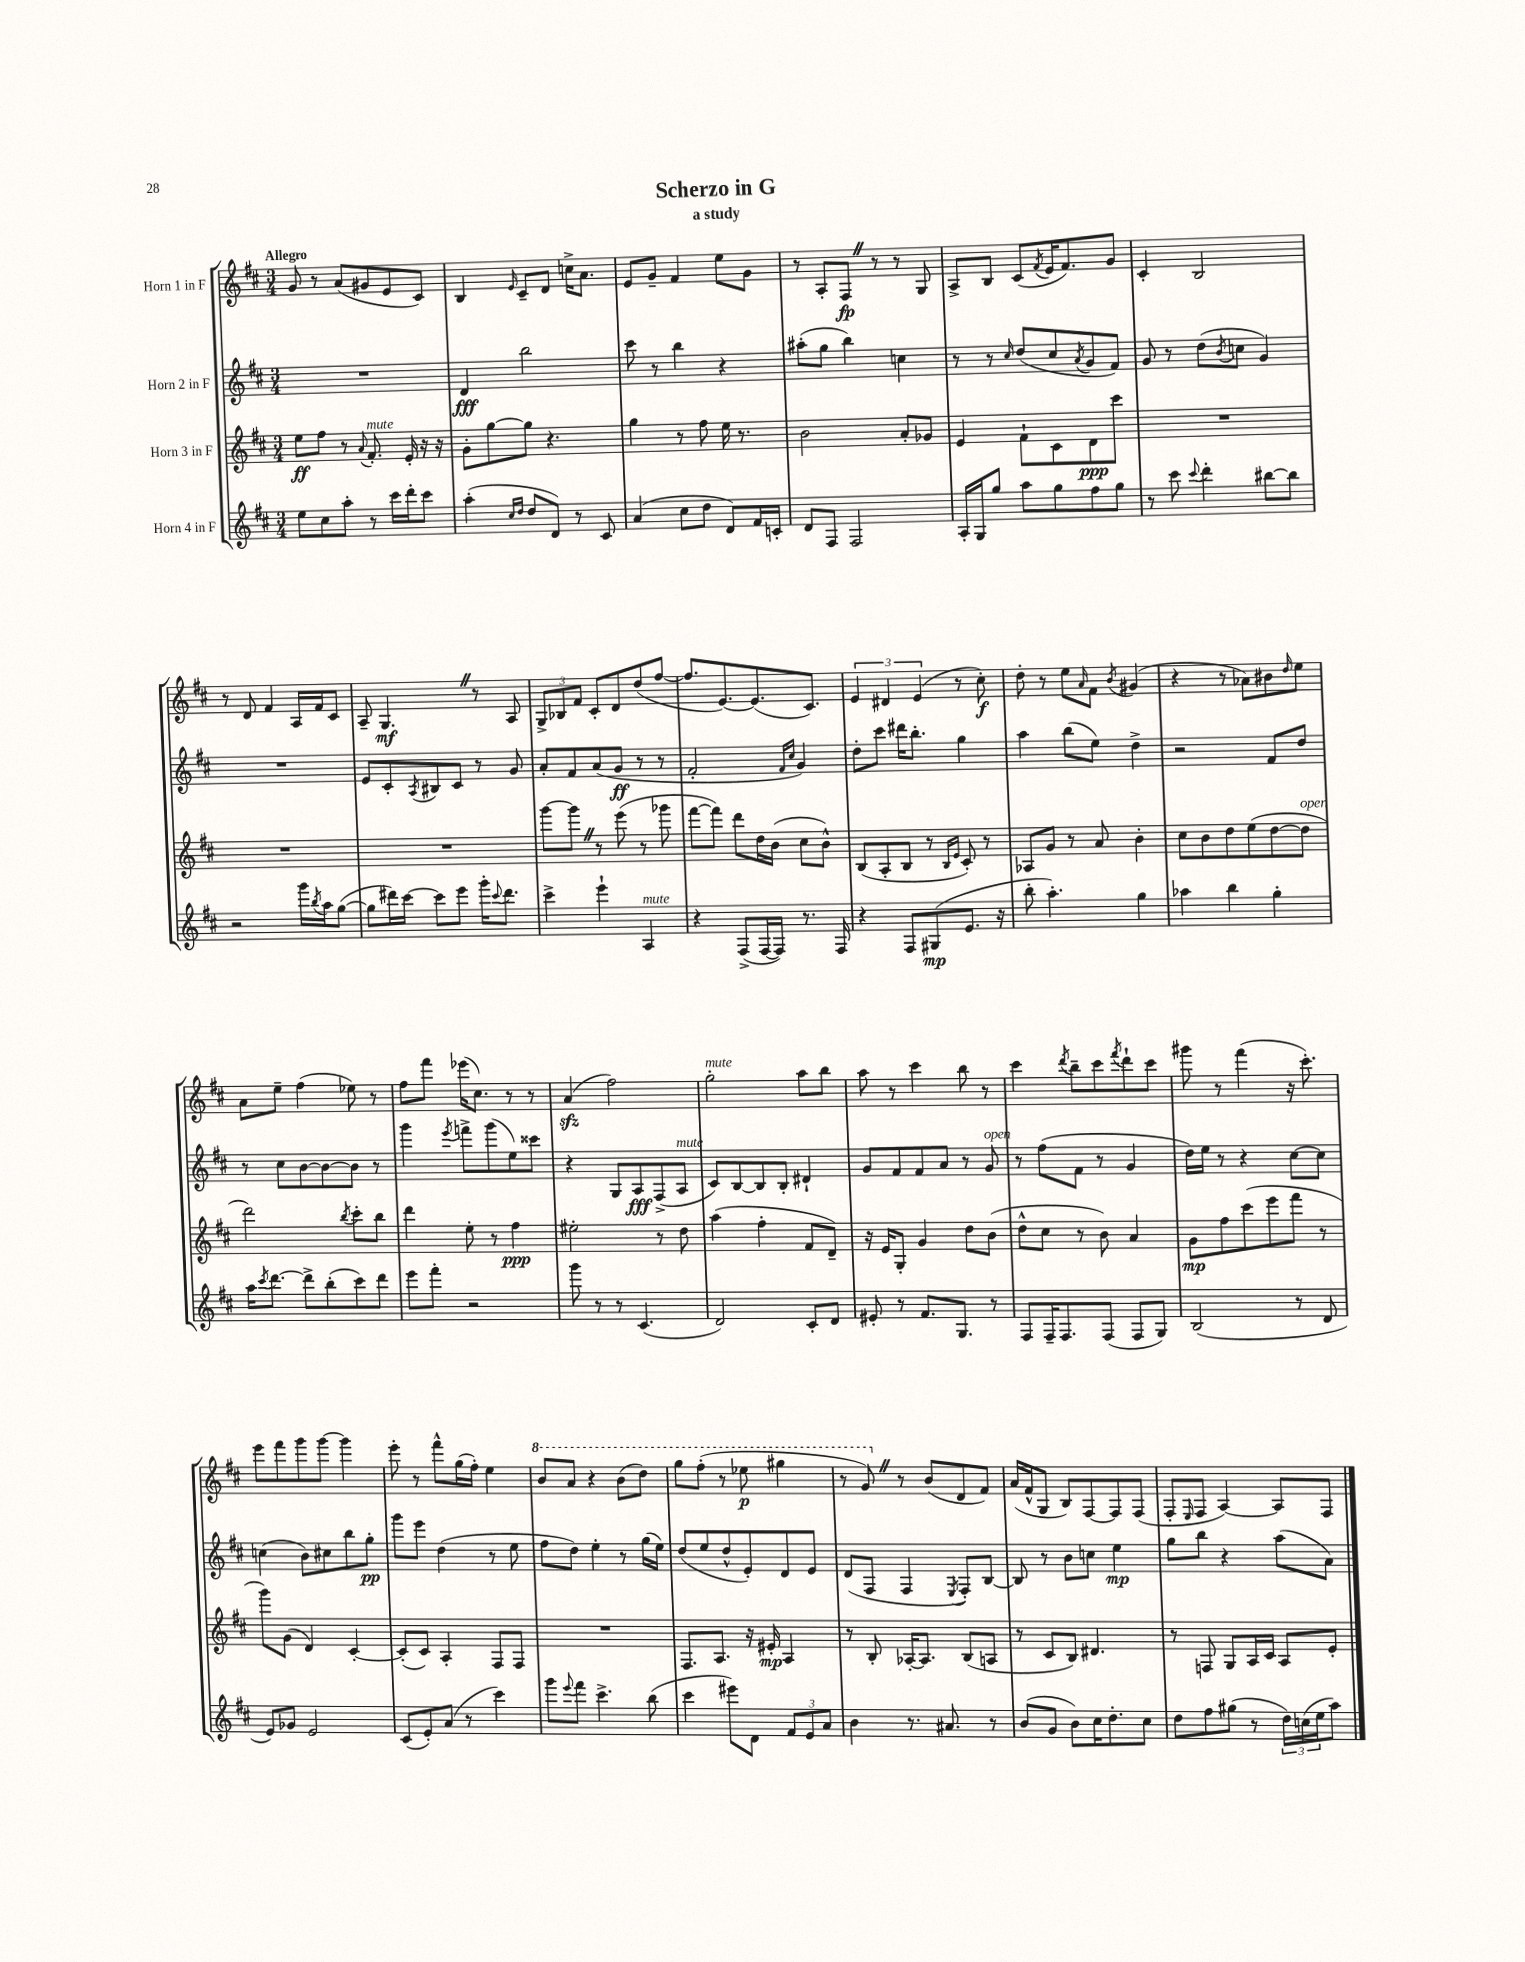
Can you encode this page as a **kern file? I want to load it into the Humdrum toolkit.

**kern	**dynam	**kern	**dynam	**kern	**dynam	**kern	**dynam
*part4	*part4	*part3	*part3	*part2	*part2	*part1	*part1
*staff4	*staff4	*staff3	*staff3	*staff2	*staff2	*staff1	*staff1
*I"Horn 4 in F	*	*I"Horn 3 in F	*	*I"Horn 2 in F	*	*I"Horn 1 in F	*
*clefG2	*	*clefG2	*	*clefG2	*	*clefG2	*
*k[f#c#]	*	*k[f#c#]	*	*k[f#c#]	*	*k[f#c#]	*
*M3/4	*	*M3/4	*	*M3/4	*	*M3/4	*
=1	=1	=1	=1	=1	=1	=1	=1
!	!	!	!	!	!	!LO:TX:a:B:t=Allegro	!
8ee\L	.	8ee\L	ff	2.r	.	8g/	.
8cc#\	.	8ff#\J	.	.	.	8r	.
8aa'\J	.	8r	.	.	.	(8a/L	.
.	.	8qqa/	.	.	.	.	.
!	!	!LO:TX:a:i:t=mute	!	!	!	!	!
8r	.	8.f#'/	.	.	.	8g#X/	.
16ccc#\LL	.	.	.	.	.	8e/	.
16ddd'\J	.	16e'/	.	.	.	.	.
8ccc#\J	.	16r	.	.	.	8c#/J)	.
.	.	16r	.	.	.	.	.
=2	=2	=2	=2	=2	=2	=2	=2
(4aa'\	.	8g'\L	.	4d/	fff	4B/	.
.	.	[8gg\	.	.	.	.	.
16qqcc#/LL	.	.	.	.	.	.	.
16qqdd/JJ	.	.	.	.	.	16qqe/	.
8dd/L	.	8gg\J]	.	2bb\	.	8c#~/L	.
8d/J)	.	4.r	.	.	.	8d/J	.
8r	.	.	.	.	.	16ccn^\KL	.
.	.	.	.	.	.	8.a\J	.
8c#/	.	.	.	.	.	.	.
=3	=3	=3	=3	=3	=3	=3	=3
(4a/	.	4gg\	.	8ccc#\	.	8e/L	.
.	.	.	.	8r	.	8g~/J	.
8cc#\L	.	8r	.	4bb\	.	4f#/	.
8dd\J	.	8ff#\	.	.	.	.	.
8d/L)	.	16ee\	.	4r	.	8ee\L	.
.	.	8.r	.	.	.	.	.
16f#/L	.	.	.	.	.	8g\J	.
16cn'/JJ	.	.	.	.	.	.	.
=4	=4	=4	=4	=4	=4	=4	=4
8d/L	.	2b\	.	(8aa#X'\L	.	8r	.
8F#/J	.	.	.	8gg\J	.	8A'/L	.
2F#/	.	.	.	4bb\)	.	8F#Z/J	fp
.	.	.	.	.	.	8r	.
.	.	8a'/L	.	4ccn\	.	8r	.
.	.	8g-X/J	.	.	.	8G/	.
=5	=5	=5	=5	=5	=5	=5	=5
16A'/LL	.	4e/	.	8r	.	8A^/L	.
16G/J	.	.	.	.	.	.	.
8gg/J	.	.	.	8r	.	8B/J	.
.	.	.	.	16qqcc#/	.	.	.
8aa\L	.	8f#`\L	.	(8dd/L	.	(8c#/L	.
.	.	.	.	.	.	8qf#/	.
8gg\	.	8c#\	.	8cc#/	.	16e/K	.
.	.	.	.	.	.	8.f#/)	.
.	.	.	.	8qa/	.	.	.
8ff#\	.	8d\	ppp	8g/	.	.	.
8gg\J	.	8ccc#\J	.	8f#/J)	.	8g/J	.
=6	=6	=6	=6	=6	=6	=6	=6
8r	.	2.r	.	8g/	.	4c#'/	.
8ccc#\	.	.	.	8r	.	.	.
8qqccc#/	.	.	.	.	.	.	.
4ddd'\	.	.	.	(8dd\L	.	2B/	.
.	.	.	.	8qb/	.	.	.
.	.	.	.	8ccn\J	.	.	.
[8bb#X\L	.	.	.	4g/)	.	.	.
8bb#\J]	.	.	.	.	.	.	.
!!LO:LB:g=z
=7	=7	=7	=7	=7	=7	=7	=7
2r	.	2.r	.	2.r	.	8r	.
.	.	.	.	.	.	8d/	.
.	.	.	.	.	.	4f#/	.
16ggg\LL	.	.	.	.	.	16A/LL	.
8qbb/	.	.	.	.	.	.	.
16aa\J	.	.	.	.	.	16f#/J	.
([8gg\J	.	.	.	.	.	8c#/J	.
=8	=8	=8	=8	=8	=8	=8	=8
8gg\L]	.	2.r	.	8e/L	.	8A~/	.
16ddd#X\L)	.	.	.	8c#'/	.	4.GZ/	mf
[16ccc#\JJ	.	.	.	.	.	.	.
.	.	.	.	8qA/	.	.	.
8ccc#\L]	.	.	.	8B#X/	.	.	.
8eee\J	.	.	.	8c#/J	.	.	.
16ggg'\KL	.	.	.	8r	.	8r	.
8qqccc#/	.	.	.	.	.	.	.
8.ddd#\J	.	.	.	.	.	.	.
.	.	.	.	8g/	.	8A/	.
=9	=9	=9	=9	=9	=9	=9	=9
4ccc#^\	.	[8ggg\L	.	8a'/L	.	12G^/L	.
.	.	.	.	.	.	12B-X/	.
.	.	8gggZ\J]	.	8f#/	.	.	.
.	.	.	.	.	.	12f#/J	.
4eee`\	.	8r	.	(8a/	.	8c#'/L	.
.	.	(8eee\	.	8g/J	ff	8d/	.
!LO:TX:a:i:t=mute	!	!	!	!	!	!	!
4A/	.	8r	.	8r	.	(8dd/	.
.	.	8ggg-X\	.	8r	.	[8ff#/J	.
=10	=10	=10	=10	=10	=10	=10	=10
4r	.	[8fff#\L	.	2f#'/	.	8.ff#/L]	.
.	.	8fff#\J])	.	.	.	.	.
.	.	.	.	.	.	[8.e/)	.
(8F#^/L	.	8ddd\L	.	.	.	.	.
[16F#/L	.	16dd\L	.	.	.	(8.e/]	.
16F#/JJ])	.	(16b\JJ	.	.	.	.	.
.	.	.	.	16qqf#/LL	.	.	.
.	.	.	.	16qqcc#/JJ	.	.	.
8.r	.	8cc#\L	.	4g/)	.	.	.
.	.	.	.	.	.	8.c#/J)	.
.	.	8b^^\J)	.	.	.	.	.
16F#/	.	.	.	.	.	.	.
=11	=11	=11	=11	=11	=11	=11	=11
4r	.	(8B/L	.	8dd'\L	.	6e/	.
.	.	8A'/	.	8ccc#\J	.	.	.
.	.	.	.	.	.	6d#X/	.
8F#/L	.	8B/J	.	16ddd#X\KL	.	.	.
.	.	.	.	8.bb'\J	.	.	.
.	.	.	.	.	.	(6e/	.
(8G#X/	mp	8r	.	.	.	.	.
.	.	16qqB/LL	.	.	.	.	.
.	.	16qqe/JJ	.	.	.	.	.
8.e/J	.	8c#'/)	.	4gg\	.	8r	.
.	.	8r	.	.	.	8cc#'\)	f
16r	.	.	.	.	.	.	.
=12	=12	=12	=12	=12	=12	=12	=12
8bb'\	.	8A-X/L	.	4aa\	.	8dd'\	.
4.aa'\)	.	8g/J	.	.	.	8r	.
.	.	8r	.	(8bb\L	.	8ee\L	.
.	.	.	.	.	.	16qqa/	.
.	.	8a/	.	8ee\J)	.	8f#\J	.
.	.	.	.	.	.	8qb/	.
4gg\	.	4b'\	.	4dd^\	.	(4g#X/	.
=13	=13	=13	=13	=13	=13	=13	=13
4aa-X\	.	8cc#\L	.	2r	.	4r	.
.	.	8b\	.	.	.	.	.
4bb\	.	8dd\	.	.	.	8r	.
.	.	(8ee\	.	.	.	8a-X\L)	.
4gg'\	.	[8dd\	.	8f#/L	.	8b#X\	.
.	.	.	.	.	.	16qqdd/	.
!	!	!LO:TX:a:i:t=open	!	!	!	!	!
.	.	8dd\J]	.	8dd/J	.	8ee\J	.
!!LO:LB:g=z
=14	=14	=14	=14	=14	=14	=14	=14
16aa\KL	.	2ddd\)	.	8r	.	8a\L	.
8qccc#/	.	.	.	.	.	.	.
[8.ddd\J	.	.	.	.	.	.	.
.	.	.	.	8cc#\L	.	8ee~\J	.
8ddd^\L]	.	.	.	[8b\	.	(4ff#\	.
(8bb'\	.	.	.	8b\_	.	.	.
.	.	8qbb/	.	.	.	.	.
8ccc#\)	.	8ccc#'\L	.	8b\J]	.	8ee-X\)	.
8ddd\J	.	8bb\J	.	8r	.	8r	.
=15	=15	=15	=15	=15	=15	=15	=15
8eee\L	.	4ddd\	.	4ggg\	.	8ff#\L	.
8fff#'\J	.	.	.	.	.	8fff#\J	.
.	.	.	.	8qeee/	.	.	.
2r	.	8ee'\	.	8fffn^\L	.	(16eee-X\KL	.
.	.	.	.	.	.	8.cc#\J)	.
.	.	8r	.	(8ggg\	.	.	.
.	.	4ff#\	ppp	8ee\)	.	8r	.
.	.	.	.	8ccc##X\J	.	8r	.
=16	=16	=16	=16	=16	=16	=16	=16
8ggg\	.	2ee#X'\	.	4r	.	(4azz/	.
8r	.	.	.	.	.	.	.
8r	.	.	.	8G/L	.	2ff#\)	.
(4.c#/	.	.	.	8A/	fff	.	.
.	.	8r	.	(8F#^/	.	.	.
!	!	!	!	!LO:TX:a:i:t=mute	!	!	!
.	.	8dd\	.	8A/J	.	.	.
=17	=17	=17	=17	=17	=17	=17	=17
!	!	!	!	!	!	!LO:TX:a:i:t=mute	!
2d/)	.	(4aa\	.	8c#/L)	.	2gg'\	.
.	.	.	.	[8B/	.	.	.
.	.	4ff#'\	.	8B/]	.	.	.
.	.	.	.	8B'/J	.	.	.
8c#'/L	.	8f#/L	.	4d#X`/	.	8aa\L	.
8d/J	.	8d~/J)	.	.	.	8bb\J	.
=18	=18	=18	=18	=18	=18	=18	=18
8e#X'/	.	16r	.	8g/L	.	8aa\	.
.	.	16e/KL	.	.	.	.	.
8r	.	8G'/J	.	8f#/	.	8r	.
8.f#/L	.	4g/	.	8f#/	.	4ccc#\	.
.	.	.	.	8a/J	.	.	.
8.G/J	.	.	.	.	.	.	.
.	.	8dd\L	.	8r	.	8bb\	.
!	!	!	!	!LO:TX:a:i:t=open	!	!	!
8r	.	(8b\J	.	8g/	.	8r	.
=19	=19	=19	=19	=19	=19	=19	=19
8F#/L	.	8dd^^\L	.	8r	.	4ccc#\	.
16F#~/K	.	8cc#\J	.	(8ff#\L	.	.	.
8.F#/	.	.	.	.	.	.	.
.	.	.	.	.	.	8qddd/	.
.	.	8r	.	8f#\J	.	8bb~\L	.
(8F#/J	.	8b\)	.	8r	.	8ccc#\	.
.	.	.	.	.	.	8qfff#/	.
8F#/L	.	4a/	.	4g/	.	8ddd`\	.
8G/J)	.	.	.	.	.	8ccc#\J	.
=20	=20	=20	=20	=20	=20	=20	=20
(2B/	.	8g\L	mp	16dd\LL)	.	8ggg#X\	.
.	.	.	.	16ee\JJ	.	.	.
.	.	8ff#\	.	8r	.	8r	.
.	.	(8ccc#\	.	4r	.	(4fff#\	.
.	.	8eee\	.	.	.	.	.
8r	.	8fff#\J	.	[8cc#\L	.	16r	.
.	.	.	.	.	.	8.ccc#'\)	.
8d/	.	8r	.	8cc#\J]	.	.	.
!!LO:LB:g=z
=21	=21	=21	=21	=21	=21	=21	=21
8e/L)	.	8ggg\L)	.	(4ccn\	.	8eee\L	.
8g-X/J	.	(8g\J	.	.	.	8fff#\	.
2e/	.	4d/)	.	8b\L)	.	8ggg\	.
.	.	.	.	8cc#X\	.	[8ggg\J	.
.	.	[4c#'/	.	8bb\	.	4ggg\]	.
.	.	.	.	8gg'\J	pp	.	.
=22	=22	=22	=22	=22	=22	=22	=22
(8c#/L	.	(8c#'/L]	.	8ggg\L	.	8eee'\	.
8e'/)	.	8c#/J)	.	8eee\J	.	8r	.
(8a/J	.	4A'/	.	(4dd\	.	8fff#^^\L	.
8r	.	.	.	.	.	(16gg\L	.
.	.	.	.	.	.	16ff#'\JJ)	.
4ccc#\)	.	8F#/L	.	8r	.	4ee\	.
.	.	8F#/J	.	8ee\	.	.	.
=23	=23	=23	=23	=23	=23	=23	=23
*	*	*	*	*	*	*8va	*
8ggg\L	.	2.r	.	8ff#\L	.	8bb/L	.
8qqeee/	.	.	.	.	.	.	.
8fff#\J	.	.	.	8dd\J)	.	8aa/J	.
4.ccc#^\	.	.	.	4ee'\	.	4r	.
.	.	.	.	8r	.	(8bb\L	.
(8bb\	.	.	.	(16gg\LL	.	8ddd\J)	.
.	.	.	.	16ee\JJ)	.	.	.
=24	=24	=24	=24	=24	=24	=24	=24
4ccc#\	.	8.F#/L	.	(8dd/L	.	8ggg\L	.
.	.	.	.	8ee/	.	(8fff#'\J	.
.	.	8.A/J	.	.	.	.	.
8eee#X\L)	.	.	.	8dd^^/	.	8r	.
8d\J	.	16r	.	8e'/)	.	8eee-X\	p
.	.	16e#X'/	mp	.	.	.	.
12f#/L	.	4A/	.	8d/	.	4ggg#X\	.
12e/	.	.	.	.	.	.	.
.	.	.	.	8e/J	.	.	.
12a/J	.	.	.	.	.	.	.
=25	=25	=25	=25	=25	=25	=25	=25
4b\	.	8r	.	(8d/L	.	8r	.
.	.	8B'/	.	8F#/J	.	8ggZ/)	.
*	*	*	*	*	*	*X8va	*
8.r	.	[16A-X'/KL	.	4F#/	.	8r	.
.	.	8.A-/J]	.	.	.	.	.
.	.	.	.	.	.	(8b/L	.
8.a#X/	.	.	.	.	.	.	.
.	.	.	.	8qE/	.	.	.
.	.	(8B/L	.	8F#'/L)	.	8d/	.
8r	.	8An/J	.	[8B/J	.	8f#/J)	.
=26	=26	=26	=26	=26	=26	=26	=26
(8b/L	.	8r	.	8B/]	.	(16a/LL	.
.	.	.	.	.	.	16f#^^/J	.
8g/J	.	8c#/L	.	8r	.	8G/J	.
8b\L)	.	8B/J)	.	8b\L	.	8B/L)	.
16cc#\K	.	4.d#X/	.	8ccn\J	.	[8F#/	.
8.dd'\	.	.	.	.	.	.	.
.	.	.	.	4ee\	mp	8F#/]	.
8cc#\J	.	.	.	.	.	(8F#/J	.
=27	=27	=27	=27	=27	=27	=27	=27
8dd\L	.	8r	.	8gg\L	.	8F#'/L	.
.	.	.	.	.	.	16qqE/	.
8ff#\	.	8Fn/	.	8bb\J	.	8F#/J	.
(8gg#X\J	.	8G/L	.	4r	.	[4A/)	.
8r	.	16A/L	.	.	.	.	.
.	.	16c#/JJ	.	.	.	.	.
24dd\LL)	.	8A/L	.	(8aa\L	.	8A/L]	.
(24ccn\	.	.	.	.	.	.	.
24ee\J	.	.	.	.	.	.	.
8aa\J)	.	8e'/J	.	8a\J)	.	8F#/J	.
==	==	==	==	==	==	==	==
*-	*-	*-	*-	*-	*-	*-	*-
